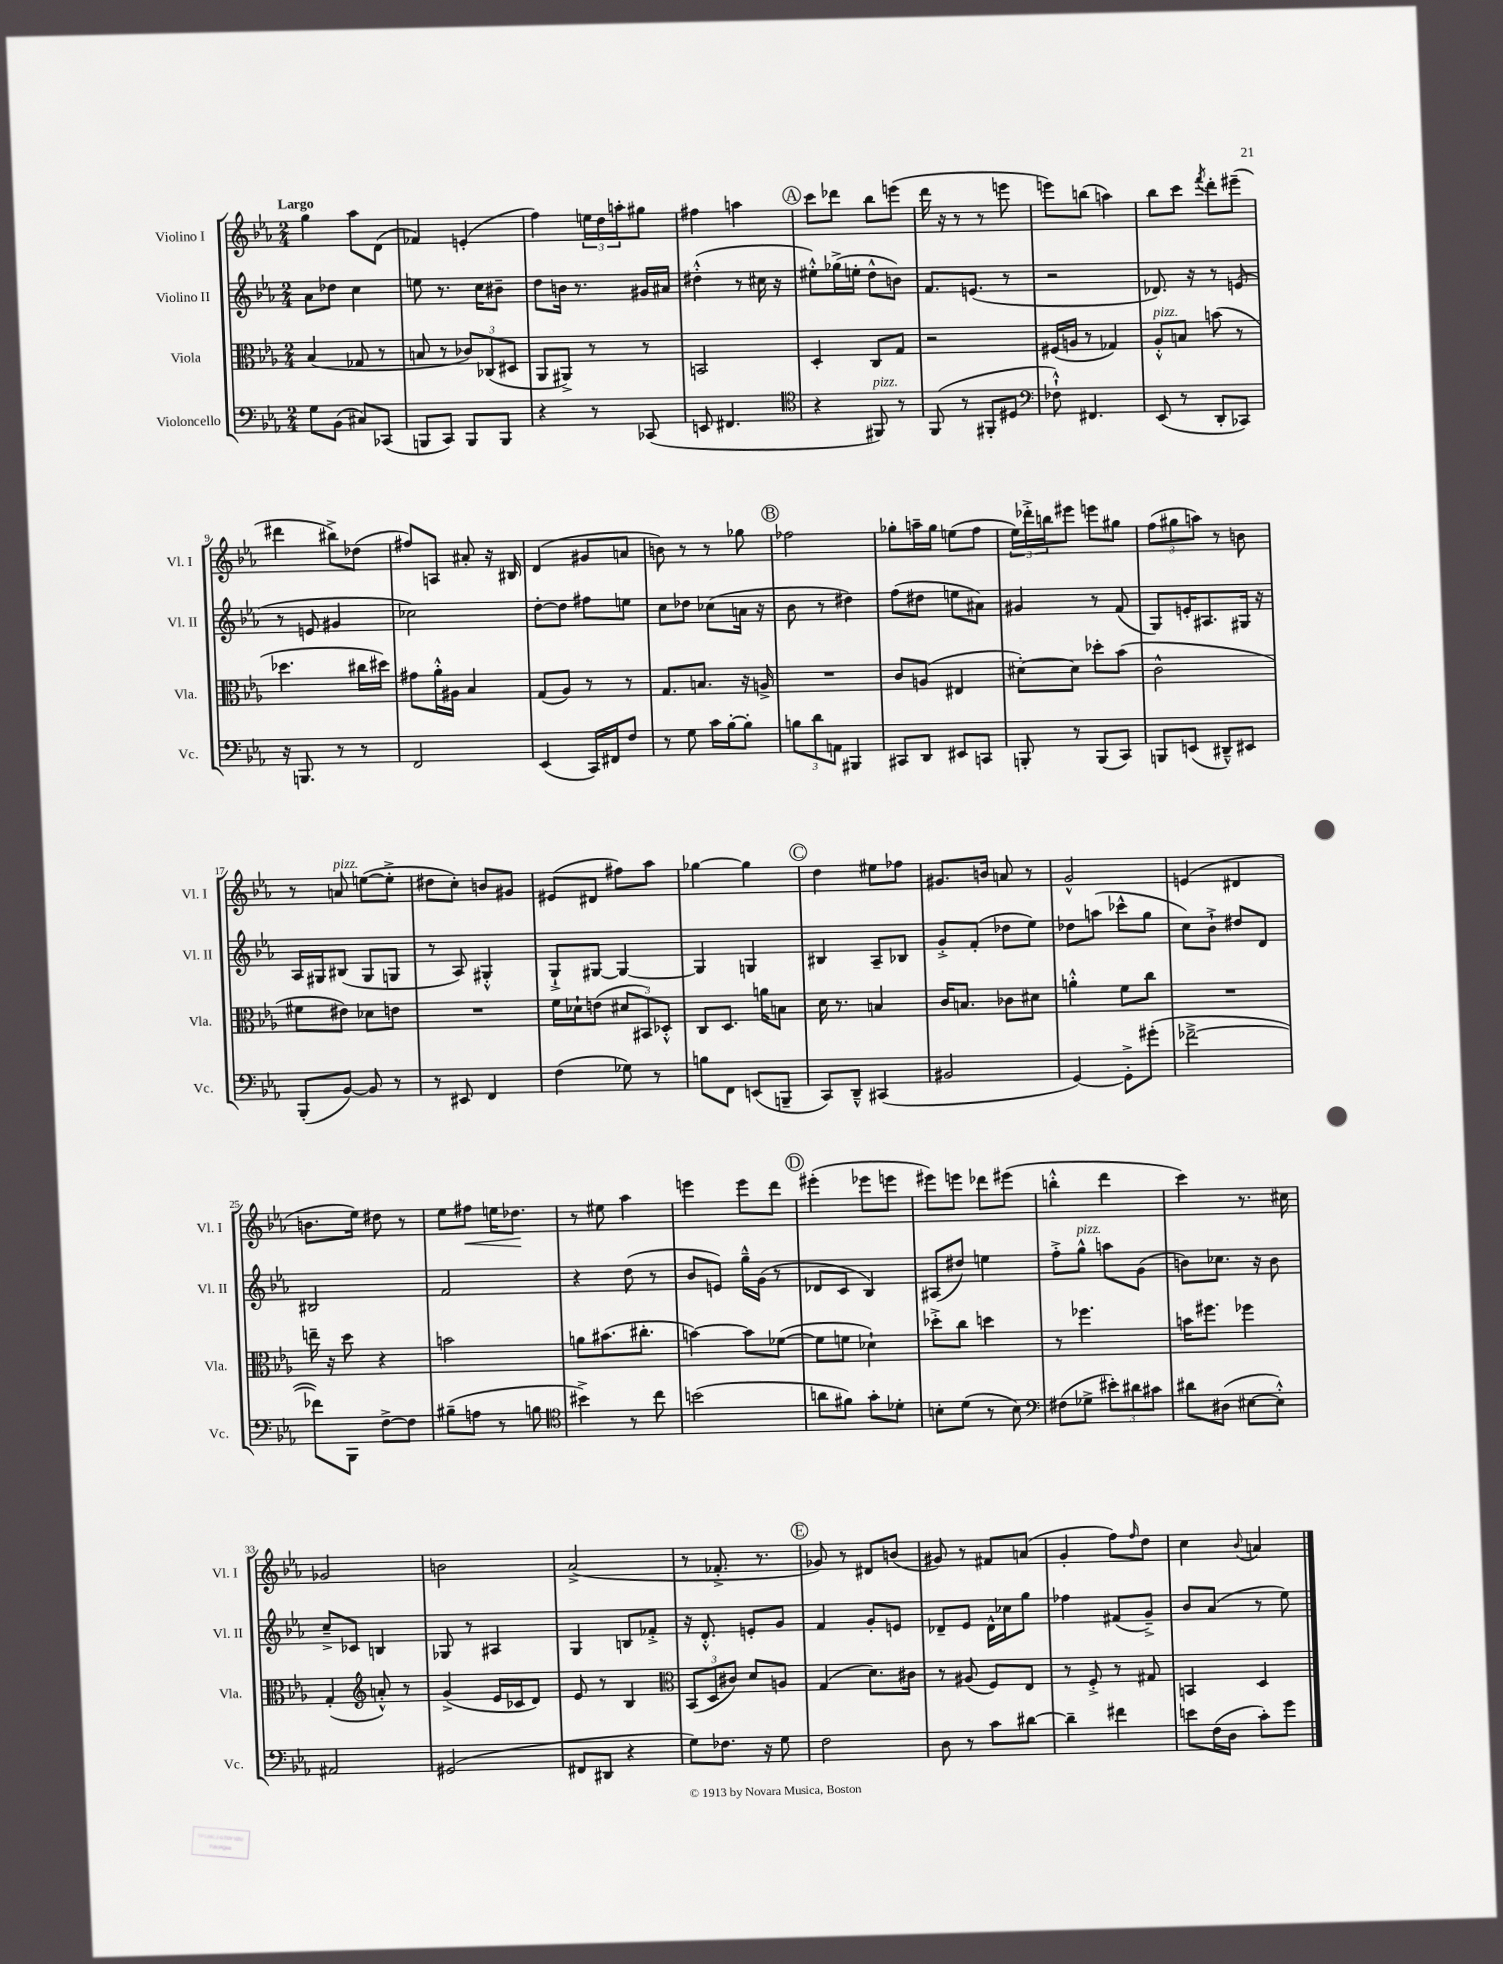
<<
\new StaffGroup <<
\new Staff = "s0" \with { instrumentName = "Violino I" shortInstrumentName = "Vl. I" } {
    \clef treble \key ees \major \numericTimeSignature \time 2/4 \tempo "Largo"
    g''4 aes''8 d'8( |
    fes'4) e'4-.( |
    f''4) \tuplet 3/2 { e''16 d''16 a''16-. } gis''8 |
    fis''4 a''4 |
    \mark \markup { \circle "A" } c'''8 des'''8 bes''8 e'''8( |
    d'''16 r16 r8 r8 e'''8 |
    e'''8) b''8( a''4) |
    bes''8 c'''8 \acciaccatura { f'''8 } d'''8-. eis'''8--( |
    dis'''4 bis''8->) des''8( |
    fis''8) a8 ais'8-. r16 bis16 |
    d'4( gis'8 a'8 |
    b'8) r8 r8 ges''8 |
    \mark \markup { \circle "B" } fes''2 |
    ges''8-. a''16-- ges''16 e''8( f''8 |
    \tuplet 3/2 { ees''16) des'''16-.-> b''16 } eis'''8 e'''8 gis''8 |
    \tuplet 3/2 { f''8( gis''8 a''8) } r8 b'8 |
    r8 a'8^\markup { \italic "pizz." } e''8~( e''8-.-> |
    dis''8 c''8-.) b'8 gis'8 |
    eis'8( dis'8 fis''8) aes''8 |
    ges''4~ ges''4 |
    \mark \markup { \circle "C" } d''4 eis''8 fes''8 |
    gis'8. b'16 a'8 r8 |
    g'2-^ |
    e'4( dis'4 |
    b'8. ees''16) dis''8 r8 |
    ees''8 fis''8\< e''16 des''8.\! |
    r8 eis''8 aes''4 |
    e'''4 e'''8 d'''8 |
    \mark \markup { \circle "D" } eis'''4-.( ees'''8 e'''8 |
    eis'''8) e'''8 des'''8 eis'''8( |
    b''4-.-^ d'''4 |
    c'''4) r8. cis''16 |
    ges'2 |
    b'2 |
    aes'2->( |
    r8 fes'8.-.-> r8. |
    \mark \markup { \circle "E" } ges'8) r8 dis'8 b'8( |
    gis'8) r8 fis'8 a'8( |
    g'4-. f''8) \grace { f''16 } d''8 |
    c''4 \appoggiatura { bes'8 } a'4 \bar "|." |
}
\new Staff = "s1" \with { instrumentName = "Violino II" shortInstrumentName = "Vl. II" } {
    \clef treble \key ees \major \numericTimeSignature \time 2/4
    aes'8 des''8 c''4 |
    e''8 r8. c''16 bis'8-- |
    d''8 b'16 r8. gis'16 ais'16 |
    dis''4-.-^( r8 cis''16 r16 |
    \mark \markup { \circle "A" } eis''8-.-^) ges''16->( e''16-. d''8-^ b'8) |
    f'8. e'8.( r8 |
    r2 |
    des'8.) r16 r8 e'8( |
    r8 e'8 gis'4 |
    ces''2) |
    d''8~-. d''8 fis''8 e''8 |
    c''8 des''8 ces''8( a'16 r16 |
    \mark \markup { \circle "B" } bes'8 r8 dis''4) |
    f''8( dis''8 e''8 ais'8) |
    gis'4 r8 f'8( |
    g8) e'16-. ais8. gis16 r16 |
    aes16 gis16 bis8( gis8 g8 |
    r8 aes8) gis4-.-^ |
    g8-!-> gis8~ gis4~ |
    gis4 g4 |
    \mark \markup { \circle "C" } bis4 aes8-- bes8 |
    g'8-.-> f'8-.( des''8 ees''8) |
    des''8 a''8( ces'''8-^ g''8 |
    c''8) bes'8-!-> dis''8 d'8 |
    bis2 |
    f'2 |
    r4 d''8( r8 |
    bes'8 e'8) g''16---^ g'16( r8 |
    \mark \markup { \circle "D" } des'8 c'8 bes4) |
    ais8( dis''8) e''4 |
    f''8-.-> g''8-^^\markup { \italic "pizz." } a''8 g'8( |
    b'8) ces''8. r16 b'8 |
    c''8---> ces'8 b4 |
    ges8 r8 ais4 |
    g4 b8 fes'8-.-> |
    r16 d'8.-.-^ e'8-. g'8 |
    \mark \markup { \circle "E" } f'4 g'8-. e'8 |
    des'8-- ees'8 des'16-^ ces''16 g''8 |
    fes''4 fis'8( g'8--->) |
    bes'8 aes'8( r8 ees''8) \bar "|." |
}
\new Staff = "s2" \with { instrumentName = "Viola" shortInstrumentName = "Vla." } {
    \clef alto \key ees \major \numericTimeSignature \time 2/4
    bes4( ges8 r8 |
    b8 r8 \tuplet 3/2 { ces'8) ces8( dis8 } |
    aes,8 ais,8->) r8 r8 |
    b,2 |
    \mark \markup { \circle "A" } d4-. c8 g8 |
    r2 |
    fis16( a16 r8 ges4) |
    aes8-.-^^\markup { \italic "pizz." } b8 b'8( r8 |
    des''4. cis''16 dis''16) |
    gis'8 aes'16-.-^ ais16 bes4 |
    g8( aes8) r8 r8 |
    g8. b8. r16 a16-> |
    \mark \markup { \circle "B" } R2 |
    c'8 a8( eis4 |
    dis'8~-.) dis'8 des''8-. bes'8( |
    c'2-^ |
    fis'8 eis'8) des'8 e'8 |
    R2 |
    f'16 des'16-! e'8( \tuplet 3/2 { dis'8 bis,8) des8-.-^ } |
    c8 d8. a'16 b8 |
    \mark \markup { \circle "C" } d'16 r8. b4 |
    c'16 b8. ces'8 dis'8 |
    a'4-.-^ f'8 c''8 |
    R2 |
    e''16-- r16 d''8 r4 |
    b'2 |
    a'8 bis'8.( cis''8.-. |
    b'4~) b'8 fes'8~( |
    \mark \markup { \circle "D" } fes'8 f'8 des'4-!) |
    des''8-.-> c''8 d''4 |
    r8 fes''4. |
    b'16 fis''8. fes''4 |
    g4-.( \clef treble a'8-.-^) r8 |
    g'4->( ees'16 ces'16 d'8) |
    ees'8 r8 bes4 |
    \clef alto \tuplet 3/2 { bes,8( d8 cis'8) } d'8 a8 |
    \mark \markup { \circle "E" } g4( d'8.) cis'16 |
    r8 ais8( f8) ees8 |
    r8 f8-.-> r8 gis8 |
    b,4 d4 \bar "|." |
}
\new Staff = "s3" \with { instrumentName = "Violoncello" shortInstrumentName = "Vc." } {
    \clef bass \key ees \major \numericTimeSignature \time 2/4
    g8 bes,8( cis8) ces,8( |
    b,,8 c,8) b,,8 b,,8 |
    r4 r8 ces,8( |
    e,8 fis,4. |
    \mark \markup { \circle "A" } \clef tenor r4 fis,8^\markup { \italic "pizz." }) r8 |
    f,8( r8 fis,8-. dis8 |
    \clef bass fes8-!-^) fis,4. |
    ees,8( r8 d,8-. ces,8) |
    r16 b,,8. r8 r8 |
    f,2 |
    ees,4( c,16) fis,16 f8 |
    r8 g8 c'16 bes16~-. bes8-. |
    \mark \markup { \circle "B" } \tuplet 3/2 { b8 d'8 a,8 } bis,,4 |
    cis,8 d,8 eis,8 c,8 |
    b,,8-. r8 b,,8( c,8) |
    b,,8 e,8( dis,8---^) eis,8 |
    bes,,8-.( bes,8~) bes,8 r8 |
    r8 eis,8 f,4 |
    f4( ges8) r8 |
    b8 f,8 e,8( b,,8-- |
    \mark \markup { \circle "C" } c,8) d,8---^ cis,4( |
    bis,2 |
    g,4~) g,8-.-> gis'8-.( |
    fes'2~---> |
    fes'8) bes,,8 f8~-> f8 |
    bis8--( a8 r8 b8 |
    \clef tenor bis'4->) r8 c''8 |
    b'2( |
    \mark \markup { \circle "D" } a'8 fis'8) g'8-. des'8-. |
    b8-. d'8( r8 b8) |
    \clef bass fis8( ges8-> \tuplet 3/2 { eis'8-.) dis'8 cis'8 } |
    dis'8 dis8( eis8~ eis8-.-^) |
    ais,2 |
    gis,2( |
    fis,8 dis,8 r4 |
    g8) fes8. r16 g8 |
    \mark \markup { \circle "E" } f2 |
    d8 r8 c'8 dis'8~ |
    dis'4-- fis'4 |
    e'8 f16( d16 c'8-.) g'8 \bar "|." |
}
>>
>>
